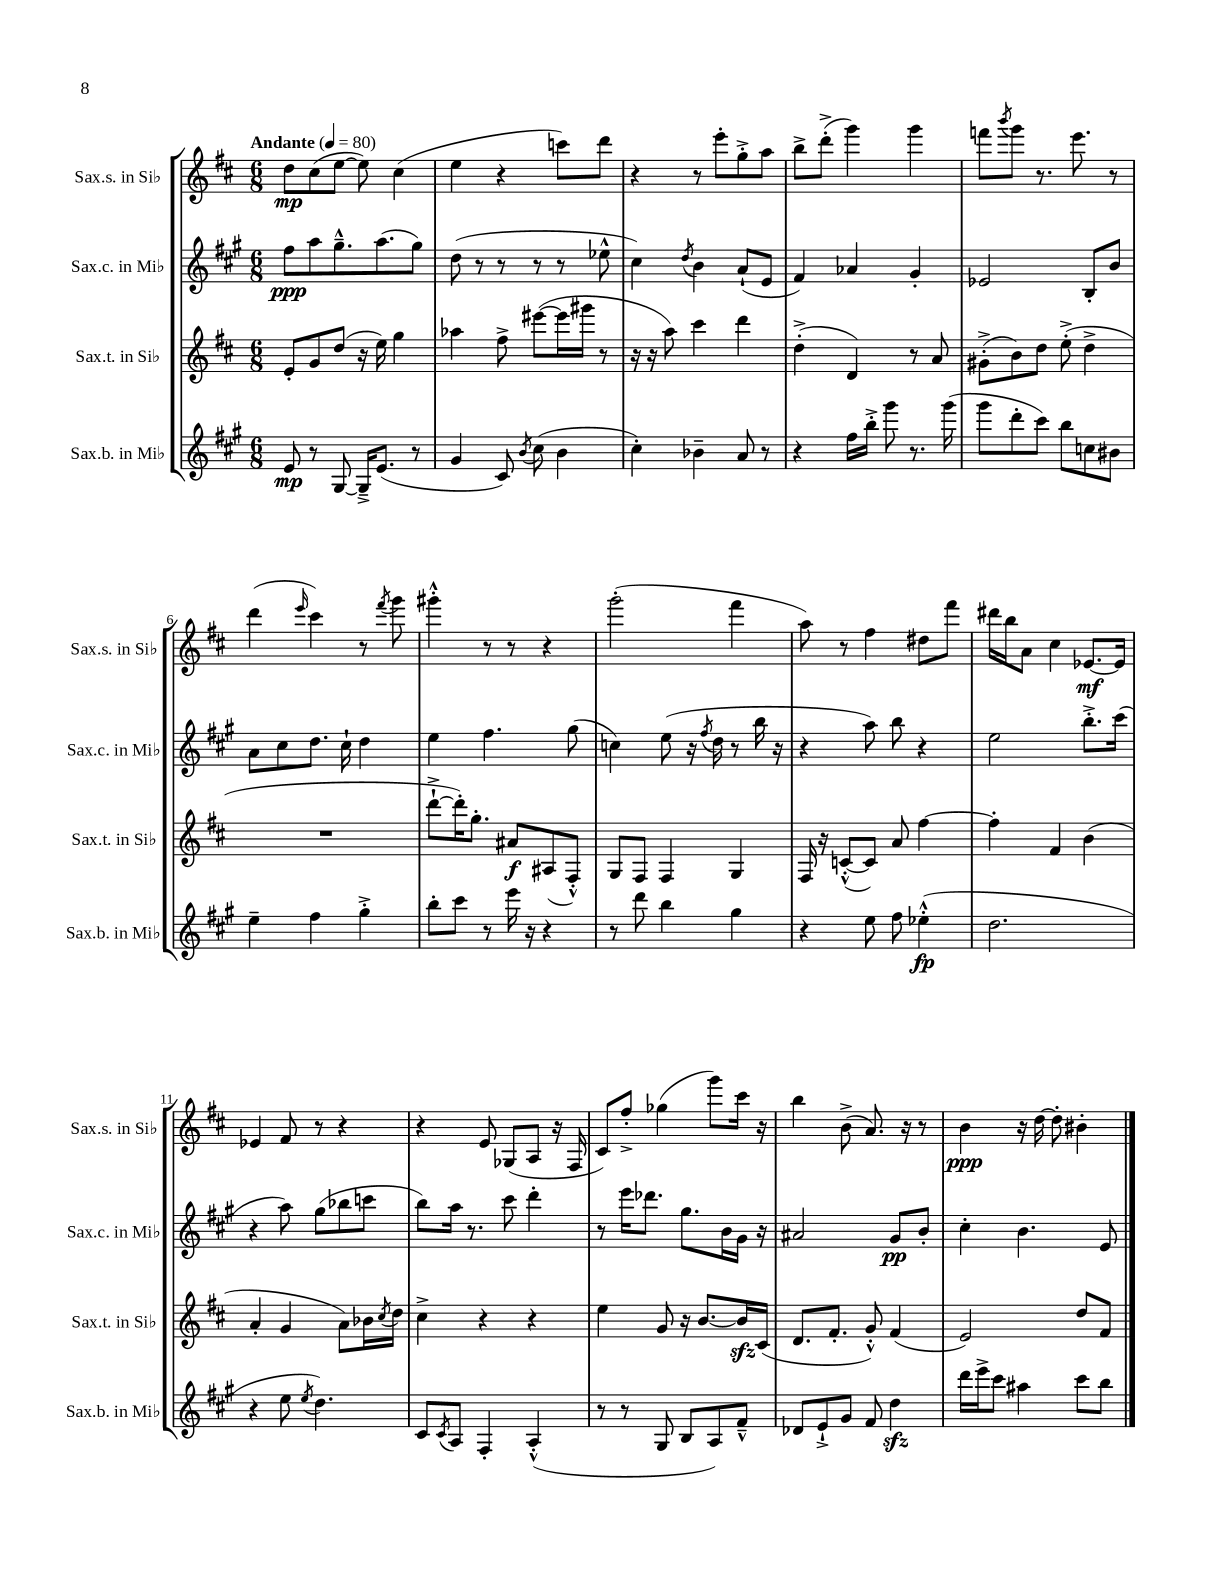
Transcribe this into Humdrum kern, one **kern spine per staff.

**kern	**kern	**kern	**kern
*staff4	*staff3	*staff2	*staff1
*clefG2	*clefG2	*clefG2	*clefG2
*k[f#c#g#]	*k[f#c#]	*k[f#c#g#]	*k[f#c#]
*M6/8	*M6/8	*M6/8	*M6/8
*MM80	*MM80	*MM80	*MM80
8e	8e'	8ff#	8dd
8r	8g	8aa	(8cc#
[8G#	(8dd	8.gg#~^^	[8ee
16G#~^]	16r	.	8ee])
(8.e	16ee)	(8.aa	.
.	4gg	.	(4cc#
8r	.	8gg#)	.
=	=	=	=
4g#	4aa-	(8dd	4ee
.	.	8r	.
8c#)	8ff#^	8r	4r
8qb	.	.	.
(8cc#	([8eee#	8r	.
4b	16eee#]	8r	8ccc)
.	16ggg#	.	.
.	8r	8ee-^^	8ddd
=	=	=	=
4cc#')	16r	4cc#)	4r
.	16r	.	.
.	8aa)	.	.
.	.	8qdd	.
4b-~	4ccc#	4b	8r
.	.	.	8eee'
8a	4ddd	(8a`	8gg'^
8r	.	8e	8aa
=	=	=	=
4r	(4dd'^	4f#)	8bb^
.	.	.	(8ddd'^
16ff#	4d)	4a-	4ggg)
16bb'^	.	.	.
8ggg#	.	.	.
8.r	8r	4g#'	4ggg
.	8a	.	.
(16ggg#	.	.	.
=	=	=	=
8ggg#	(8g#'^	2e-	8fff
.	.	.	8qbbb
8ddd'	8b)	.	8ggg
8ccc#)	8dd	.	8.r
8bb	(8ee'^	.	.
.	.	.	8.eee
8cc	4dd^	8B'	.
8b#	.	8b	8r
=	=	=	=
4ee~	2.r	8a	(4ddd
.	.	8cc#	.
.	.	.	16qqeee
4ff#	.	8.dd	4ccc#)
.	.	16cc#`	.
4gg#'^	.	4dd	8r
.	.	.	8qfff#
.	.	.	8ggg
=	=	=	=
8bb'	[8ddd`^	4ee	4ggg#'^^
8ccc#	16ddd'])	.	.
.	8.gg'	.	.
8r	.	4.ff#	8r
16eee	8a#	.	8r
16r	.	.	.
4r	(8A#	.	4r
.	8F#'^^)	(8gg#	.
=	=	=	=
8r	8G	4cc)	(2ggg'
8ddd	8F#	.	.
4bb	4F#	(8ee	.
.	.	16r	.
.	.	8qff#	.
.	.	16dd	.
4gg#	4G	8r	4fff#
.	.	16bb	.
.	.	16r	.
=	=	=	=
4r	16F#	4r	8aa)
.	16r	.	.
.	([8c'^^	.	8r
8ee	8c])	8aa)	4ff#
8ff#	8a	8bb	.
(4ee-'^^	[4ff#	4r	8dd#
.	.	.	8fff#
=	=	=	=
2.dd	4ff#']	2ee	16ddd#
.	.	.	16bb
.	.	.	8a
.	4f#	.	4cc#
.	(4b	8.bb'^	[8.e-
.	.	(16ccc#	16e-]
=	=	=	=
4r	4a'	4r	4e-
8ee	4g	8aa)	8f#
8qee	.	.	.
4.dd)	.	(8gg#	8r
.	8a)	8bb-	4r
.	16b-	8ccc	.
.	8qcc#	.	.
.	16dd	.	.
=	=	=	=
8c#	4cc#^	8bb)	4r
8qc#	.	.	.
8A	.	16aa	.
.	.	8.r	.
4F#'	4r	.	8e
.	.	8ccc#	(8G-
(4A'^^	4r	4ddd'	8A
.	.	.	16r
.	.	.	16F#
=	=	=	=
8r	4ee	8r	8c#)
8r	.	16eee	8ff#'^
.	.	8.ddd-	.
8G#	8g	.	(4gg-
8B	16r	8.gg#	.
.	[8.b	.	.
8A)	.	.	8ggg)
.	.	16b	.
8f#~^^	16b]	16g#	16ccc#
.	(16c#	16r	16r
=	=	=	=
8d-	8.d	2a#	4bb
8e`^	.	.	.
.	8.f#'	.	.
8g#	.	.	(8b^
8f#	8g'^^)	.	8.a)
4dd	(4f#	8g#	.
.	.	.	16r
.	.	8b'	8r
=	=	=	=
16ddd	2e)	4cc#'	4b
16eee^	.	.	.
8ccc#	.	.	.
4aa#	.	4.b	16r
.	.	.	[16dd
.	.	.	8dd']
8ccc#	8dd	.	4b#'
8bb	8f#	8e	.
==	==	==	==
*-	*-	*-	*-
